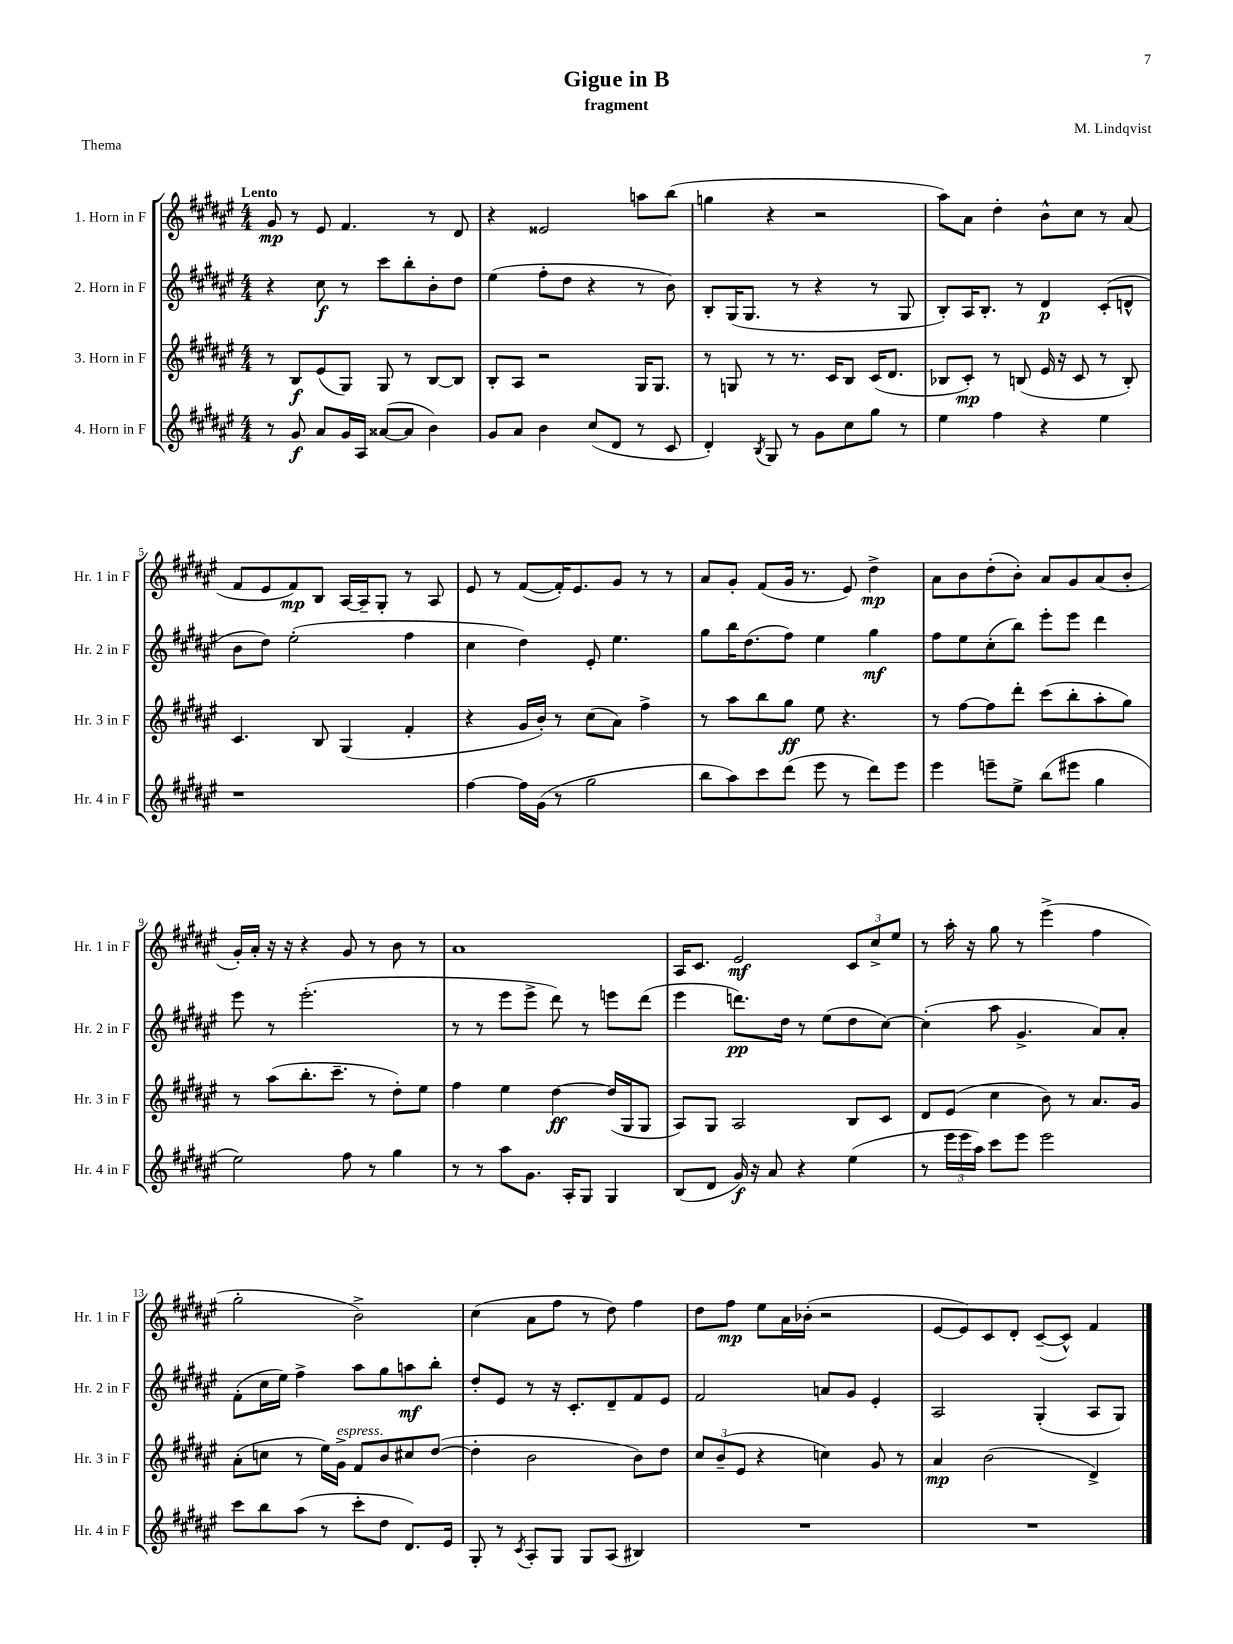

**kern	**dynam	**kern	**dynam	**kern	**dynam	**kern	**dynam
*part4	*part4	*part3	*part3	*part2	*part2	*part1	*part1
*staff4	*staff4	*staff3	*staff3	*staff2	*staff2	*staff1	*staff1
*I"4. Horn in F	*	*I"3. Horn in F	*	*I"2. Horn in F	*	*I"1. Horn in F	*
*I'Hr. 4 in F	*	*I'Hr. 3 in F	*	*I'Hr. 2 in F	*	*I'Hr. 1 in F	*
*clefG2	*	*clefG2	*	*clefG2	*	*clefG2	*
*k[f#c#g#d#a#e#]	*	*k[f#c#g#d#a#e#]	*	*k[f#c#g#d#a#e#]	*	*k[f#c#g#d#a#e#]	*
*M4/4	*	*M4/4	*	*M4/4	*	*M4/4	*
=1	=1	=1	=1	=1	=1	=1	=1
!	!	!	!	!	!	!LO:TX:a:B:t=Lento	!
8r	.	8r	.	4r	.	8g#/	mp
8g#/	f	8B/L	f	.	.	8r	.
8a#/L	.	(8e#/	.	8cc#\	f	8e#/	.
16g#/L	.	8G#/J)	.	8r	.	4.f#/	.
16A#/JJ	.	.	.	.	.	.	.
([8a##X/L	.	8G#/	.	8ccc#\L	.	.	.
8a##/J]	.	8r	.	8bb'\	.	.	.
4b\)	.	[8B/L	.	8b'\	.	8r	.
.	.	8B/J]	.	8dd#\J	.	8d#/	.
=2	=2	=2	=2	=2	=2	=2	=2
8g#/L	.	8B'/L	.	(4ee#\	.	4r	.
8a#/J	.	8A#/J	.	.	.	.	.
4b\	.	2r	.	8ff#'\L	.	2e##X/	.
.	.	.	.	8dd#\J	.	.	.
(8cc#/L	.	.	.	4r	.	.	.
8d#/J	.	.	.	.	.	.	.
8r	.	16G#/KL	.	8r	.	8aan\L	.
.	.	8.G#/J	.	.	.	.	.
8c#/	.	.	.	8b\)	.	(8bb\J	.
=3	=3	=3	=3	=3	=3	=3	=3
4d#'/)	.	8r	.	8B'/L	.	4ggn\	.
.	.	8Gn/	.	(16G#/K	.	.	.
.	.	.	.	8.G#/J	.	.	.
8qB/	.	.	.	.	.	.	.
8G#/	.	8r	.	.	.	4r	.
8r	.	8.r	.	8r	.	.	.
8g#\L	.	.	.	4r	.	2r	.
.	.	16c#/KL	.	.	.	.	.
8cc#\	.	8B/J	.	.	.	.	.
8gg#\J	.	(16c#/KL	.	8r	.	.	.
.	.	8.d#/J	.	.	.	.	.
8r	.	.	.	8G#/	.	.	.
=4	=4	=4	=4	=4	=4	=4	=4
4ee#\	.	8B-X/L	.	8B'/L)	.	8aa#\L)	.
.	.	8c#'/J)	mp	16A#/K	.	8a#\J	.
.	.	.	.	8.B'/J	.	.	.
4ff#\	.	8r	.	.	.	4dd#'\	.
.	.	(8Bn/	.	8r	.	.	.
4r	.	16e#/	.	4d#/	p	8b^^\L	.
.	.	16r	.	.	.	.	.
.	.	8c#/	.	.	.	8cc#\J	.
4ee#\	.	8r	.	(8c#'/L	.	8r	.
.	.	8B'/)	.	8dn^^/J	.	(8a#/	.
!!LO:LB:g=z
=5	=5	=5	=5	=5	=5	=5	=5
1r	.	4.c#/	.	8b\L	.	8f#/L	.
.	.	.	.	8dd#\J)	.	8e#/	.
.	.	.	.	(2ee#'\	.	8f#/)	mp
.	.	8B/	.	.	.	8B/J	.
.	.	(4G#/	.	.	.	[16A#/LL	.
.	.	.	.	.	.	16A#~/J]	.
.	.	.	.	.	.	8G#'/J	.
.	.	4f#'/	.	4ff#\	.	8r	.
.	.	.	.	.	.	8A#/	.
=6	=6	=6	=6	=6	=6	=6	=6
[4ff#\	.	4r	.	4cc#\	.	8e#/	.
.	.	.	.	.	.	8r	.
16ff#\LL]	.	16g#/LL	.	4dd#\)	.	([8f#/L	.
(16g#\JJ	.	16b'/JJ)	.	.	.	.	.
8r	.	8r	.	.	.	16f#'/K])	.
.	.	.	.	.	.	8.e#/	.
2gg#\	.	(8cc#\L	.	8e#'/	.	.	.
.	.	8a#\J)	.	4.ee#\	.	8g#/J	.
.	.	4ff#^\	.	.	.	8r	.
.	.	.	.	.	.	8r	.
=7	=7	=7	=7	=7	=7	=7	=7
8bb\L	.	8r	.	8gg#\L	.	8a#/L	.
8aa#\)	.	8aa#\L	.	16bb\K	.	8g#'/J	.
.	.	.	.	(8.dd#\	.	.	.
8ccc#\	.	8bb\	.	.	.	(8f#/L	.
(8ddd#\J	.	8gg#\J	ff	8ff#\J)	.	16g#/Jk	.
.	.	.	.	.	.	8.r	.
8eee#\	.	8ee#\	.	4ee#\	.	.	.
8r	.	4.r	.	.	.	8e#/)	.
8ddd#\L)	.	.	.	4gg#\	mf	4dd#^\	mp
8eee#\J	.	.	.	.	.	.	.
=8	=8	=8	=8	=8	=8	=8	=8
4eee#\	.	8r	.	8ff#\L	.	8a#\L	.
.	.	[8ff#\L	.	8ee#\	.	8b\	.
8eeen~\L	.	8ff#\]	.	(8cc#'\	.	(8dd#'\	.
8ee#^\J	.	8ddd#'\J	.	8bb\J)	.	8b'\J)	.
(8bb\L	.	(8ccc#\L	.	8eee#'\L	.	8a#/L	.
8eee#X\J	.	8bb'\	.	8eee#\J	.	8g#/	.
4gg#\	.	8aa#'\	.	4ddd#\	.	(8a#/	.
.	.	8gg#\J)	.	.	.	8b'/J	.
!!LO:LB:g=z
=9	=9	=9	=9	=9	=9	=9	=9
2ee#\)	.	8r	.	8eee#\	.	16g#'/LL)	.
.	.	.	.	.	.	16a#'/JJ	.
.	.	(8aa#\L	.	8r	.	16r	.
.	.	.	.	.	.	16r	.
.	.	8.bb'\	.	(2.eee#'\	.	4r	.
.	.	8.ccc#~\J	.	.	.	.	.
8ff#\	.	.	.	.	.	8g#/	.
8r	.	8r	.	.	.	8r	.
4gg#\	.	8dd#'\L)	.	.	.	8b\	.
.	.	8ee#\J	.	.	.	8r	.
=10	=10	=10	=10	=10	=10	=10	=10
8r	.	4ff#\	.	8r	.	1a#	.
8r	.	.	.	8r	.	.	.
8aa#\L	.	4ee#\	.	8eee#\L	.	.	.
8.g#\J	.	.	.	8eee#^\J	.	.	.
.	.	[4dd#\	ff	8ddd#\)	.	.	.
16A#'/KL	.	.	.	.	.	.	.
8G#/J	.	.	.	8r	.	.	.
4G#/	.	(16dd#/LL]	.	8eeen\L	.	.	.
.	.	16G#/J	.	.	.	.	.
.	.	8G#/J	.	(8ddd#\J	.	.	.
=11	=11	=11	=11	=11	=11	=11	=11
(8B/L	.	8A#/L)	.	4eee#\	.	16A#/KL	.
.	.	.	.	.	.	8.c#/J	.
8d#/J	.	8G#/J	.	.	.	.	.
16g#/)	f	2A#/	.	8.dddn\L)	pp	2e#/	mf
16r	.	.	.	.	.	.	.
8a#/	.	.	.	.	.	.	.
.	.	.	.	16dd#\Jk	.	.	.
4r	.	.	.	8r	.	.	.
.	.	.	.	(8ee#\L	.	.	.
(4ee#\	.	8B/L	.	8dd#\	.	12c#/L	.
.	.	.	.	.	.	12cc#^/	.
.	.	8c#/J	.	[8cc#\J)	.	.	.
.	.	.	.	.	.	12ee#/J	.
=12	=12	=12	=12	=12	=12	=12	=12
8r	.	8d#/L	.	(4cc#'\]	.	8r	.
24eee#\LL	.	(8e#/J	.	.	.	16aa#'\	.
24eee#\	.	.	.	.	.	.	.
.	.	.	.	.	.	16r	.
24aa#\JJ)	.	.	.	.	.	.	.
8ccc#\L	.	4cc#\	.	8aa#\	.	8gg#\	.
8eee#\J	.	.	.	4.g#^/	.	8r	.
2eee#\	.	8b\)	.	.	.	(4eee#^\	.
.	.	8r	.	.	.	.	.
.	.	8.a#/L	.	8a#/L)	.	4ff#\	.
.	.	.	.	8a#'/J	.	.	.
.	.	16g#/Jk	.	.	.	.	.
!!LO:LB:g=z
=13	=13	=13	=13	=13	=13	=13	=13
8ccc#\L	.	(8a#'\L	.	(8f#'\L	.	2gg#'\	.
8bb\	.	8ccn\J	.	16cc#\L	.	.	.
.	.	.	.	16ee#\JJ)	.	.	.
(8aa#\J	.	8r	.	4ff#^\	.	.	.
8r	.	16ee#\LL)	.	.	.	.	.
!	!	!LO:TX:a:i:t=espress.	!	!	!	!	!
.	.	16g#^\JJ	.	.	.	.	.
8ccc#'\L	.	8f#/L	.	8aa#\L	.	2b^\)	.
8dd#\J	.	8b/	.	8gg#\	.	.	.
8.d#/L)	.	8cc#X/	.	8aan\	mf	.	.
.	.	([8dd#/J	.	8bb'\J	.	.	.
16e#/Jk	.	.	.	.	.	.	.
=14	=14	=14	=14	=14	=14	=14	=14
8G#'/	.	4dd#'\]	.	8dd#'/L	.	(4cc#\	.
8r	.	.	.	8e#/J	.	.	.
8qc#/	.	.	.	.	.	.	.
8A#'/L	.	2b\	.	8r	.	8a#\L	.
8G#/J	.	.	.	16r	.	8ff#\J	.
.	.	.	.	8.c#'/L	.	.	.
8G#/L	.	.	.	.	.	8r	.
(8A#/J	.	.	.	8d#~/	.	8dd#\)	.
4B#X/)	.	8b\L)	.	8f#/	.	4ff#\	.
.	.	8dd#\J	.	8e#/J	.	.	.
=15	=15	=15	=15	=15	=15	=15	=15
1r	.	12cc#/L	.	2f#/	.	8dd#\L	.
.	.	(12b~/	.	.	.	.	.
.	.	.	.	.	.	8ff#\J	mp
.	.	12e#/J	.	.	.	.	.
.	.	4r	.	.	.	8ee#\L	.
.	.	.	.	.	.	16a#\L	.
.	.	.	.	.	.	(16b-X'\JJ	.
.	.	4ccn\)	.	8an/L	.	2r	.
.	.	.	.	8g#/J	.	.	.
.	.	8g#/	.	4e#'/	.	.	.
.	.	8r	.	.	.	.	.
=16	=16	=16	=16	=16	=16	=16	=16
1r	.	4a#/	mp	2A#/	.	[8e#/L	.
.	.	.	.	.	.	8e#/])	.
.	.	(2b\	.	.	.	8c#/	.
.	.	.	.	.	.	8d#'/J	.
.	.	.	.	(4G#'/	.	([8c#~/L	.
.	.	.	.	.	.	8c#^^/J])	.
.	.	4d#^/)	.	8A#/L	.	4f#/	.
.	.	.	.	8G#/J)	.	.	.
==	==	==	==	==	==	==	==
*-	*-	*-	*-	*-	*-	*-	*-
